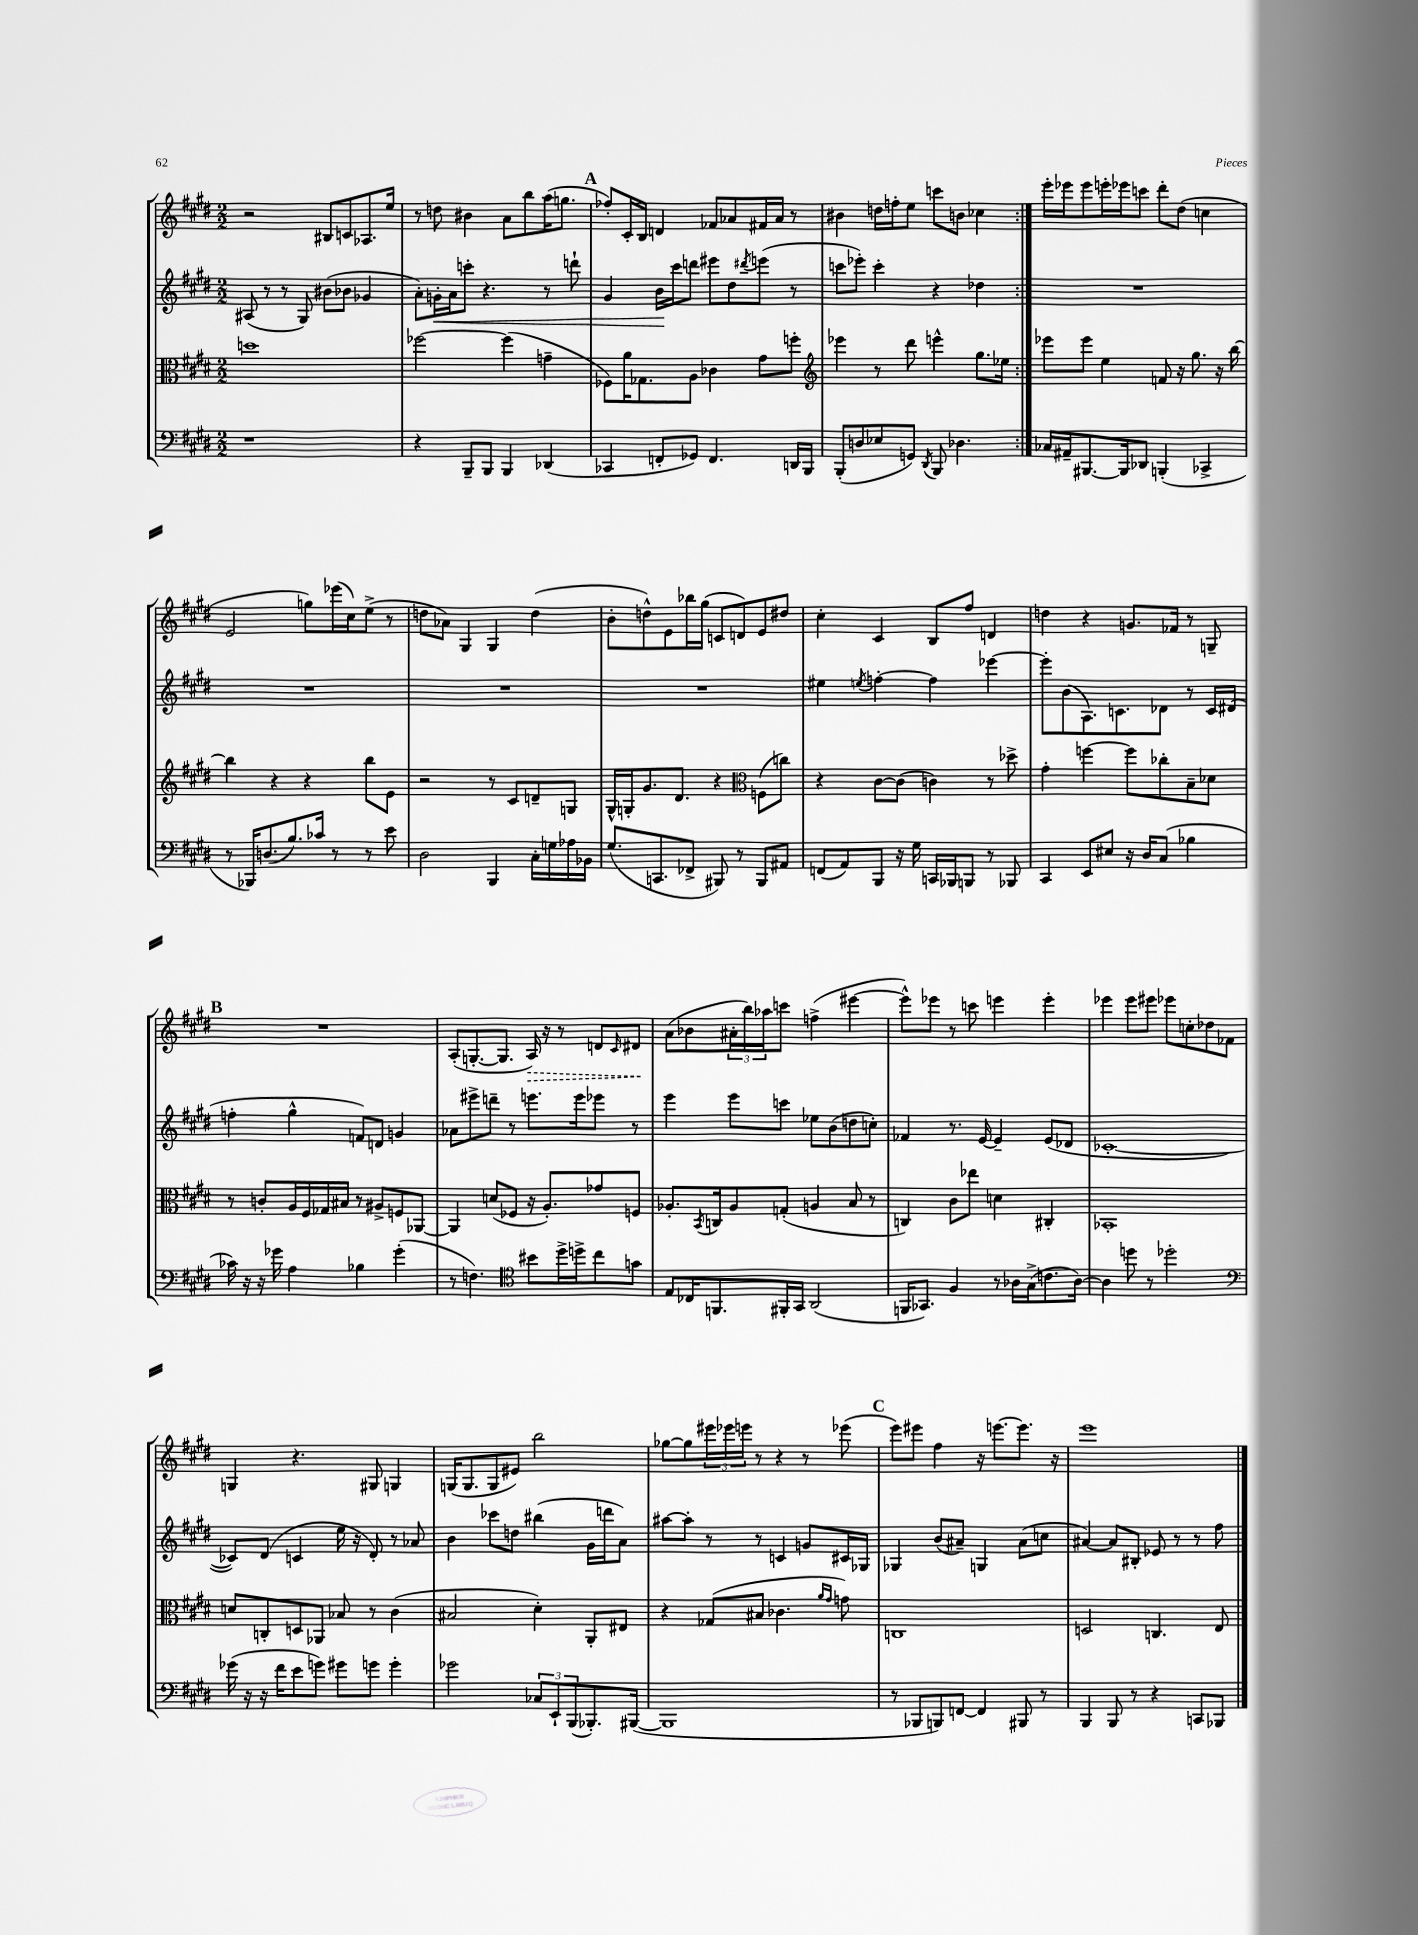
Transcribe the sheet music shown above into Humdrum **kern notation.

**kern	**kern	**kern	**kern
*staff4	*staff3	*staff2	*staff1
*clefF4	*clefC3	*clefG2	*clefG2
*k[f#c#g#d#]	*k[f#c#g#d#]	*k[f#c#g#d#]	*k[f#c#g#d#]
*M2/2	*M2/2	*M2/2	*M2/2
1r	1dd	(8A#	2r
.	.	8r	.
.	.	8r	.
.	.	8G#)	.
.	.	(8b#	8B#
.	.	8b-	8c
.	.	4g-	8.A-
.	.	.	16ee
=	=	=	=
4r	[2ff-	8a')	8r
.	.	16g'	8dd
.	.	16a	.
8BBB~	.	8ccc'	4b#
8BBB	.	4.r	.
4BBB	(4ff-]	.	8a
.	.	.	8bb
(4DD-	4g~	8r	(16aa
.	.	.	8.gg
.	.	8ddd`	.
=	=	=	=
4CC-	8F-)	4g#	8ff-')
.	16a	.	16c#'
.	8.G-	.	16B
8FF'	.	16b	4d
.	.	16ccc#	.
8GG-)	8A	8ddd	.
4.FF	4c-	8eee#	8f-
.	.	8dd#	8a-
.	.	8qddd#	.
.	8g#	(8eee	16f#
.	.	.	16a-
16DD	8ff'	8r	8r
16BBB	.	.	.
=	=	=	=
*	*clefG2	*	*
(8BBB'	4eee-	8ccc	4b#
8D	.	8eee-')	.
8E-	8r	4ccc'	16dd
.	.	.	16ff'
8GG)	8ddd#	.	8ee
8qDD#	.	.	.
8BBB	4eee^^	4r	8ccc
4.D-	.	.	8b
.	8.gg#	4dd-	4cc-
.	16ee-	.	.
=:|!	=:|!	=:|!	=:|!
16C-	8eee-	1r	16eee'
16AA#~	.	.	16eee-
[8.BBB#	8eee-	.	8eee-
.	4ee	.	16eee'
16BBB#]	.	.	16eee-
8DD-	.	.	8ccc
(4BBB'	8f	.	8ddd#'
.	16r	.	(8dd#
.	8.gg#	.	.
4CC-^	.	.	4cc
.	16r	.	.
.	[16bb	.	.
=	=	=	=
8r	4bb]	1r	2e
16BBB-)	.	.	.
(8.D	.	.	.
.	4r	.	.
8.B)	.	.	.
.	4r	.	8gg)
16c-	.	.	.
8r	.	.	(16eee-
.	.	.	16cc#)
8r	8bb	.	(8ee^
8e	8e	.	8r
=	=	=	=
2D#	2r	1r	8dd
.	.	.	8a-)
.	.	.	4G#
4BBB	8r	.	4G#
.	8c#	.	.
16C#'	8d~	.	(4dd
16G	.	.	.
16A-	8G	.	.
16BB-	.	.	.
=	=	=	=
(8.G#	16G#^^	1r	8b'
.	16G'	.	.
.	8.g#	.	8dd^^)
8.CC	.	.	.
.	.	.	8e
.	8.d#	.	.
8FF-^	.	.	16bb-
.	.	.	(16gg#
8BBB#)	4r	.	8c
8r	.	.	8d)
*	*clefC3	*	*
8BBB#	(8F	.	8e
8AA#	8cc)	.	8dd#
=	=	=	=
(8FF	4r	4ee#	4cc#'
8AA)	.	.	.
.	.	8qee	.
8BBB	[8c#	[4ff'	4c#
16r	(8c#]	.	.
16G#	.	.	.
16CC	4c)	4ff]	8B
16BBB-	.	.	.
8BBB	.	.	8ff#
8r	8r	[4eee-	4d
8BBB-	8dd-^	.	.
=	=	=	=
4CC#	4g#'	8eee-']	4dd
.	.	(8b	.
8EE	[4ff	8.A)	4r
8E#	.	.	.
.	.	8.c	.
16r	8ff]	.	8.g
16D#	.	.	.
(8C#	8cc-'	8d-	.
.	.	.	16f-
4B-	8B~	8r	8r
.	8d-	16c	8G~
.	.	(16d#	.
=	=	=	=
16c-)	8r	4ff'	1r
16r	.	.	.
16r	8c'	.	.
16g-	.	.	.
4A	16A	4gg#^^	.
.	16F#	.	.
.	16G-	.	.
.	16B#	.	.
4B-	8r	8f)	.
.	8A#^	8d	.
(4g-'	8F	4g	.
.	[8AA-	.	.
=	=	=	=
8r	4AA-]	8a-	(8A'
4.F)	.	8eee#^	[8.G'
.	(8d	8ddd~	.
.	.	.	8.G]
.	8F-	8r	.
*clefC4	*	*	*
8b#	16r	8.eee	16A)
.	8.A')	.	16r
16dd#^	.	.	8r
16dd^	.	16eee	.
8cc#	8g-	8eee-	8d
.	.	.	16qqc#
8g	8F	8r	8d#
=	=	=	=
8E	8.A-'	4eee	(8a
16C-	.	.	8b-
.	8qBB	.	.
8.FF	16C	.	.
.	8A-	8eee	24a#'
.	.	.	24bb)
.	.	.	24aa-
16FF#'	(8G'	8ccc	8ccc
16GG#	.	.	.
(2AA	4A	8ee-	(4ff^
.	.	(8b	.
.	8B	8dd	[4eee#
.	8r	8cc')	.
=	=	=	=
16FF	4C)	4f-	8eee#^^])
8.GG-)	.	.	.
.	.	.	8eee-
4F#	8c#	8.r	8r
.	8ee-	.	8ccc
.	.	[16e	.
8r	4d	4e~]	4eee
16A-	.	.	.
(16G#^	.	.	.
8.c	4C#'	(8e	4eee'
.	.	8d-	.
[16A-)	.	.	.
=	=	=	=
4A-]	1BB-'	[1c-'	4eee-
8dd	.	.	8eee-
8r	.	.	8eee#
2dd-'	.	.	8eee-
.	.	.	8cc'
.	.	.	8dd-
.	.	.	8f-
=	=	=	=
*clefF4	*	*	*
(16g-	8d	8c-])	4G
16r	.	.	.
16r	8C'	(8d#	.
16f#	.	.	.
8e	8D	4c	4.r
8g)	8AA-	.	.
8g#	8B-	16ee	.
.	.	16r	.
8g	8r	8d#')	8G#
4g'	(4c#	8r	4G
.	.	8a-	.
=	=	=	=
2g-	2B#	4b	(16G
.	.	.	8.G
.	.	8ccc-	8G
.	.	8dd	8e#)
12C-	4d#')	(4bb#	2bb
12EE`	.	.	.
(12BBB	.	.	.
8.BBB-')	8AA'	16g#	.
.	.	16ddd	.
.	8E#	8a)	.
([16BBB#	.	.	.
=	=	=	=
1BBB#]	4r	[8aa#	[8gg-
.	.	8aa#']	8gg-]
.	(8G-	8r	24eee#
.	.	.	24eee-
.	.	.	24eee
.	8B#	8r	8r
.	4.c-	4c	4r
.	.	8g	8r
.	16qqa	.	.
.	16qqg#	.	.
.	8g)	16c#	(8eee-
.	.	16G-	.
=	=	=	=
8r	1C	4G-	8eee)
8BBB-	.	.	8eee#
8BBB)	.	(8b	4ff#
[8FF	.	8a#~)	.
4FF]	.	4G	16r
.	.	.	[8.eee
8BBB#	.	(8a#	8.eee]
8r	.	8cc	.
.	.	.	16r
=	=	=	=
4BBB	2D	[4a#)	1eee
8BBB	.	8a#]	.
8r	.	8B#'	.
4r	4.C	8e-	.
.	.	8r	.
8CC	.	8r	.
8BBB-	8E	8ff#	.
==	==	==	==
*-	*-	*-	*-
